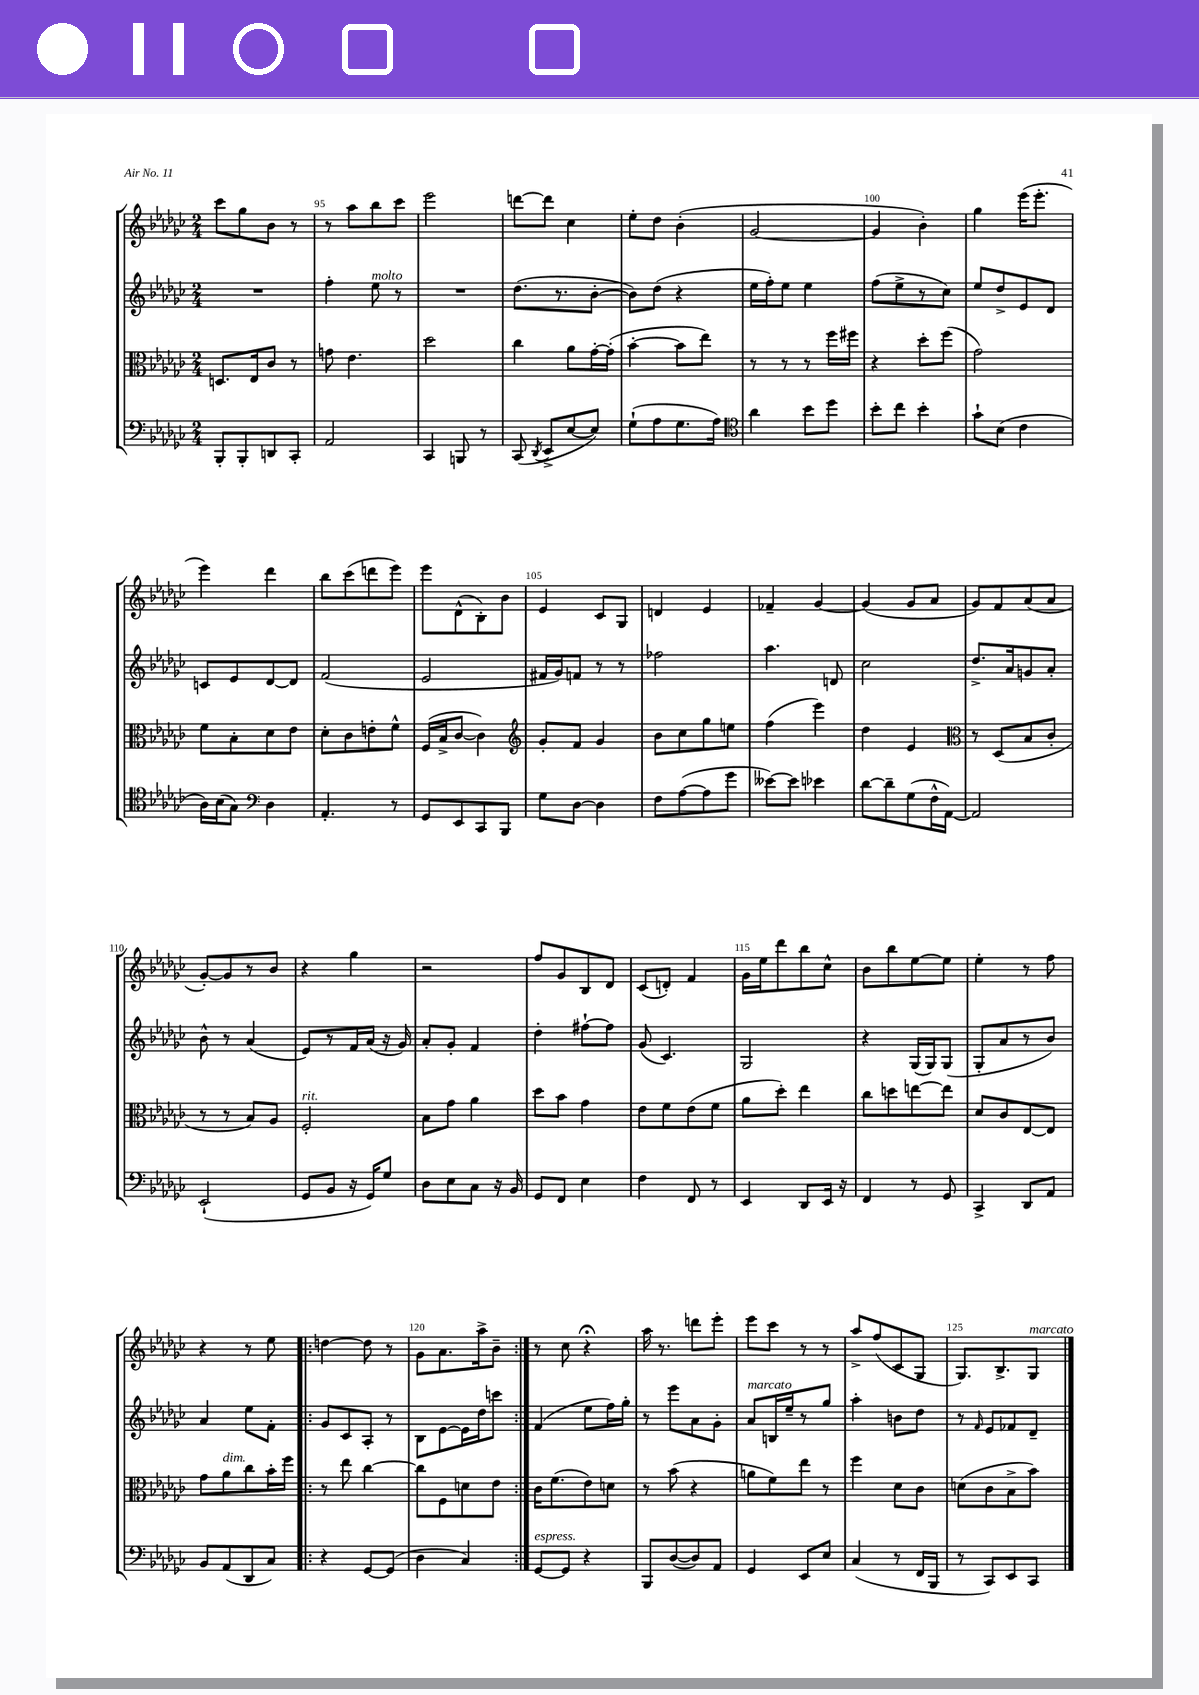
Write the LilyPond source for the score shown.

<<
\new StaffGroup <<
\new Staff = "s0" {
    \clef treble \key ges \major \numericTimeSignature \time 2/4
    \autoBeamOff ces'''8[ ges''8 bes'8] r8 |
    r8 aes''8[ bes''8 ces'''8] |
    ees'''2 |
    d'''8[~ d'''8] ces''4 |
    ees''8[-. des''8] bes'4-.( |
    ges'2~ |
    ges'4 bes'4-.) |
    ges''4 ees'''16[( ees'''8.]-. |
    ees'''4) des'''4 |
    bes''8[ ces'''8( d'''8 ees'''8]) |
    ees'''8[ des'8-^( bes8-.) bes'8] |
    ees'4 ces'8[ ges8] |
    d'4 ees'4 |
    fes'4-- ges'4~ |
    ges'4( ges'8[ aes'8] |
    ges'8[) f'8 aes'8( aes'8] |
    ges'8[~-.) ges'8 r8 bes'8] |
    r4 ges''4 |
    r2 |
    f''8[ ges'8 bes8 des'8] |
    ces'8[( d'8]-.) f'4 |
    ges'16[ ees''16 des'''8 bes''8 ces''8]-^ |
    bes'8[ bes''8 ees''8~ ees''8] |
    ees''4-. r8 f''8 |
    r4 r8 ees''8 |
    \repeat volta 2 { d''4~ d''8 r8 |
    ges'8[ aes'8. aes''16-> bes'8]-- | }
    r8 ces''8 r4\fermata |
    aes''16 r8. d'''8[ ees'''8]-. |
    ees'''8[ ces'''8] r8 r8 |
    aes''8[-> f''8( ces'8 ges8] |
    ges8.[) bes8.-> ges8]^\markup { \italic "marcato" } \bar "|." |
}
\new Staff = "s1" {
    \clef treble \key ges \major \numericTimeSignature \time 2/4
    \autoBeamOff R2 |
    f''4-. ees''8^\markup { \italic "molto" } r8 |
    R2 |
    des''8.[( r8. bes'8]~-. |
    bes'8[) des''8]( r4 |
    ees''16[ f''16-.) ees''8] ees''4 |
    f''8[( ees''8-> r8 ces''8]) |
    ees''8[ des''8-> ees'8 des'8] |
    c'8[ ees'8 des'8~ des'8] |
    f'2( |
    ees'2 |
    fis'16[ ges'16) f'8] r8 r8 |
    fes''2 |
    aes''4. d'8 |
    ces''2 |
    des''8.[-> aes'16 g'8 aes'8]-. |
    bes'8-^ r8 aes'4( |
    ees'8[) r8 f'16 aes'16]( r16 ges'16) |
    aes'8[-. ges'8]-. f'4 |
    des''4-. fis''8[~-! fis''8] |
    ges'8( ces'4.) |
    ges2 |
    r4 ges16[( ges16) ges8]( |
    ges8[-. aes'8 r8 bes'8]) |
    aes'4 ees''8[ f'8]-. |
    \repeat volta 2 { ges'8[ ces'8 aes8]-. r8 |
    bes8[ ees'8~ ees'16 des''16 c'''8] | }
    f'4( ees''8[ f''16) ges''16]-. |
    r8 ees'''8[ aes'8 ges'8]-. |
    aes'8[^\markup { \italic "marcato" } b16 ees''16-- r8 ges''8] |
    aes''4-. b'8[ des''8] |
    r8 \grace { f'16 } ees'8[ fes'8 des'8]-- \bar "|." |
}
\new Staff = "s2" {
    \clef alto \key ges \major \numericTimeSignature \time 2/4
    \autoBeamOff d8.[ ees16 ces'8] r8 |
    g'8 ees'4. |
    des''2 |
    ces''4 aes'8[ ges'16~-. ges'16]-.( |
    bes'4~-. bes'8[ ees''8]) |
    r8 r8 r8 f''16[ fis''16] |
    r4 des''8[-. f''8]( |
    ges'2) |
    f'8[ bes8-. des'8 ees'8] |
    des'8[-. ces'8 e'8-. f'8]-^ |
    f16[( bes16-> ces'8]~ ces'4) |
    \clef treble ges'8[-. f'8] ges'4 |
    bes'8[ ces''8 ges''8 e''8] |
    f''4( ees'''4) |
    des''4 ees'4 |
    \clef alto r8 des8[( bes8 ces'8]-. |
    r8 r8 bes8[) aes8] |
    f2-.^\markup { \italic "rit." } |
    bes8[ ges'8] aes'4 |
    des''8[ bes'8] ges'4 |
    ees'8[ f'8 ees'8( f'8] |
    aes'8[ des''8]-.) ees''4 |
    ces''8[ d''8 e''8~ e''8] |
    des'8[ ces'8 ees8~ ees8] |
    ges'8[ aes'8^\markup { \italic "dim." } ces''8 bes'16-. f''16] |
    \repeat volta 2 { r8 ees''8 ces''4~ |
    ces''8[ f8 d'8 ees'8] | }
    ces'16[ f'8.( ees'8) d'8] |
    r8 bes'8( r4 |
    a'8[ f'8) ees''8] r8 |
    f''4 des'8[ ces'8] |
    d'8[( ces'8 bes8-> bes'8]) \bar "|." |
}
\new Staff = "s3" {
    \clef bass \key ges \major \numericTimeSignature \time 2/4
    \autoBeamOff bes,,8[-. bes,,8-. d,8 ces,8]-. |
    aes,2 |
    ces,4 b,,8 r8 |
    ces,8( \acciaccatura { des,8 } ees,8[-> ees8~ ees8]) |
    ges8[-!( aes8 ges8. aes16]) |
    \clef tenor aes'4 bes'8[ des''8] |
    bes'8[-. ces''8] bes'4-. |
    ges'8[-! bes8]( ces'4 |
    aes16[) bes16( ges8]) \clef bass des4 |
    aes,4.-. r8 |
    ges,8[ ees,8 ces,8 bes,,8] |
    ges8[ des8]~ des4 |
    f8[ aes8~( aes8 ges'8] |
    eeses'8[~) eeses'8] ees'4 |
    des'8[~ des'8-- ges8( f16-^ aes,16]~) |
    aes,2 |
    ees,2-!( |
    ges,8[ bes,8] r16 ges,16[) ges8] |
    des8[ ees8 ces8] r16 bes,16 |
    ges,8[ f,8] ees4 |
    f4 f,8 r8 |
    ees,4 des,8[ ees,16] r16 |
    f,4 r8 ges,8 |
    ces,4-> des,8[ aes,8] |
    bes,8[ aes,8( des,8 ces8]) |
    \repeat volta 2 { r4 ges,8[~ ges,8]( |
    des4 ces4) | }
    ges,8[~^\markup { \italic "espress." } ges,8] r4 |
    bes,,8[ des8~( des8) aes,8] |
    ges,4 ees,8[ ees8] |
    ces4( r8 f,16[ bes,,16] |
    r8 ces,8[) ees,8 ces,8] \bar "|." |
}
>>
>>
